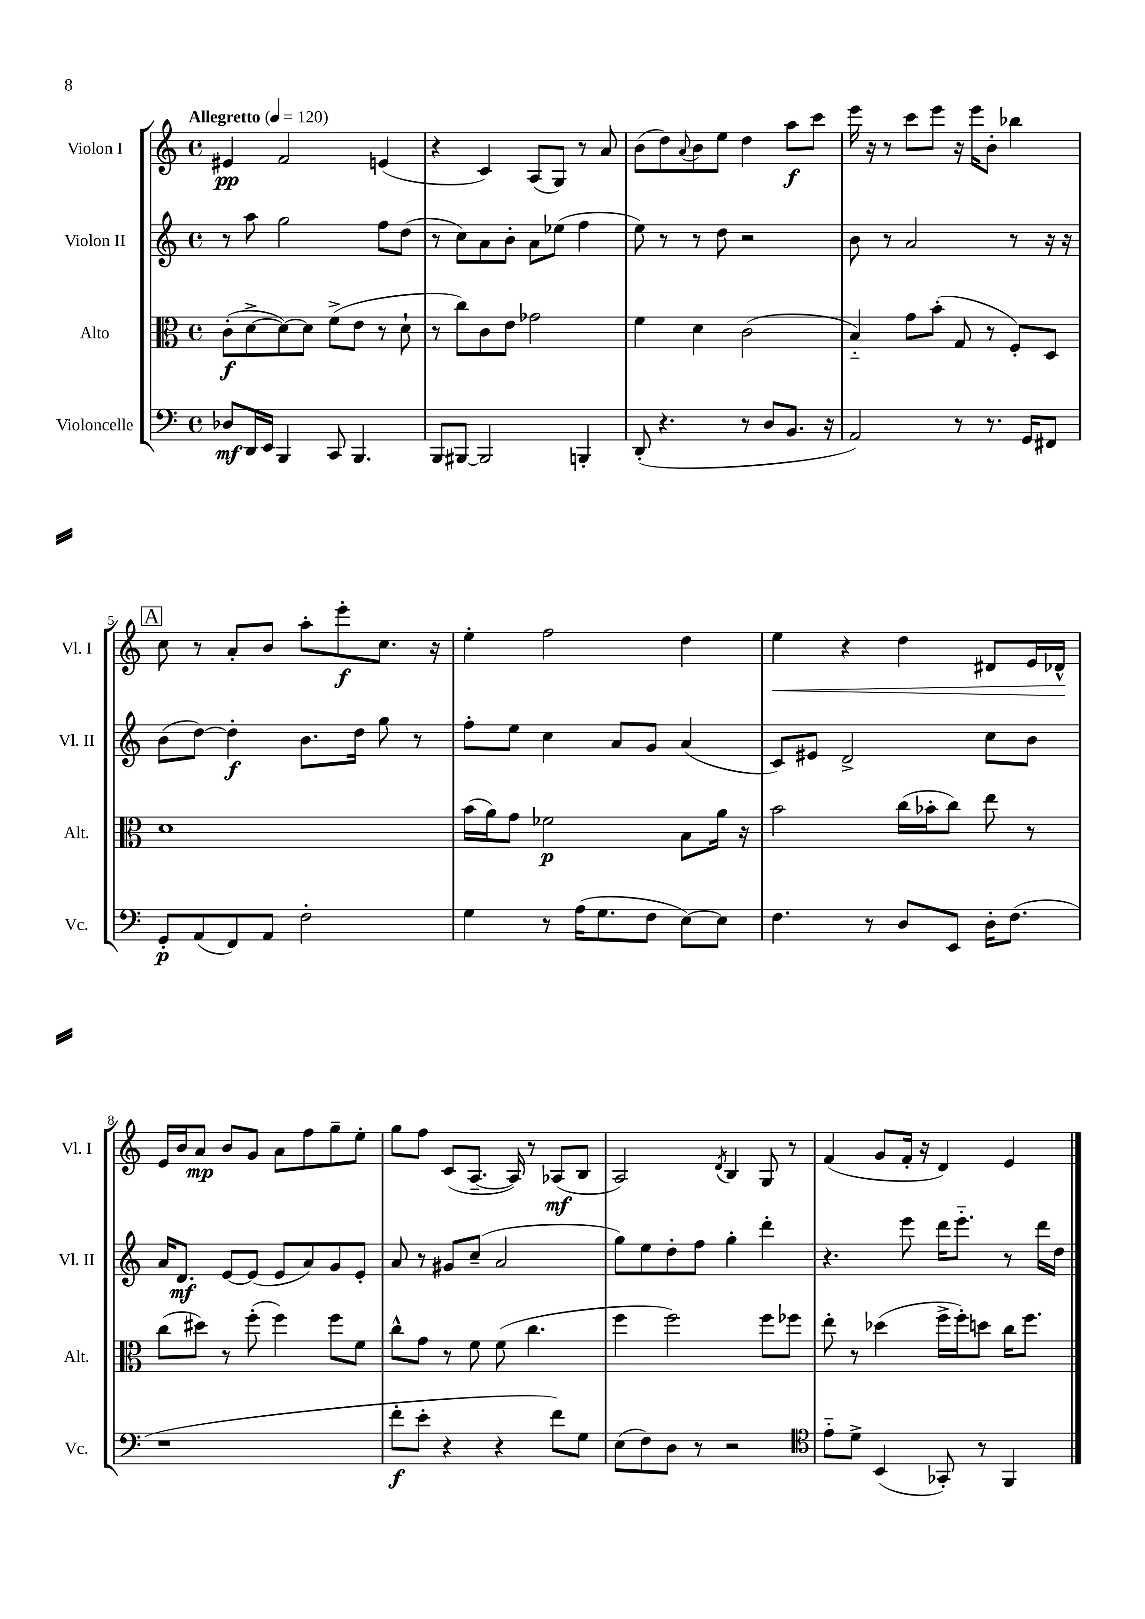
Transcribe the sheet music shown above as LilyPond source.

<<
\new StaffGroup <<
\new Staff = "s0" \with { instrumentName = "Violon I" shortInstrumentName = "Vl. I" } {
    \clef treble \key c \major \defaultTimeSignature \time 4/4 \tempo "Allegretto" 4 = 120
    eis'4\pp f'2 e'4( |
    r4 c'4) a8( g8) r8 a'8 |
    b'8( d''8) \appoggiatura { a'8 } b'8 e''8 d''4 a''8\f c'''8 |
    e'''16 r16 r8 c'''8 e'''8 r16 e'''16 b'8-. bes''4 |
    \mark \markup { \box "A" } c''8 r8 a'8-. b'8 a''8-. e'''8-.\f c''8. r16 |
    e''4-. f''2 d''4 |
    e''4\< r4 d''4 dis'8 e'16 des'16-^\! |
    e'16 b'16 a'8\mp b'8 g'8 a'8 f''8 g''8-- e''8-. |
    g''8 f''8 c'8( a8.~-- a16) r8 aes8\mf( b8 |
    a2) \acciaccatura { d'8 } b4 g8 r8 |
    f'4( g'8 f'16-. r16 d'4) e'4 \bar "|." |
}
\new Staff = "s1" \with { instrumentName = "Violon II" shortInstrumentName = "Vl. II" } {
    \clef treble \key c \major \defaultTimeSignature \time 4/4
    r8 a''8 g''2 f''8 d''8( |
    r8 c''8) a'8 b'8-. a'8 ees''8( f''4 |
    e''8) r8 r8 d''8 r2 |
    b'8 r8 a'2 r8 r16 r16 |
    \mark \markup { \box "A" } b'8( d''8~) d''4-.\f b'8. d''16 g''8 r8 |
    f''8-. e''8 c''4 a'8 g'8 a'4( |
    c'8) eis'8 d'2-> c''8 b'8 |
    a'16 d'8.\mf e'8~ e'8( e'8 a'8) g'8 e'8-. |
    a'8 r8 gis'8 c''8--( a'2 |
    g''8) e''8 d''8-. f''8 g''4-. d'''4-. |
    r4. e'''8 d'''16 e'''8.-_ r8 d'''16 d''16 \bar "|." |
}
\new Staff = "s2" \with { instrumentName = "Alto" shortInstrumentName = "Alt." } {
    \clef alto \key c \major \defaultTimeSignature \time 4/4
    c'8-.\f( d'8~-> d'8~) d'8 f'8->( e'8 r8 d'8-! |
    r8 c''8) c'8 e'8 ges'2 |
    f'4 d'4 c'2( |
    b4-_) g'8 b'8-.( g8 r8 f8-.) d8 |
    \mark \markup { \box "A" } d'1 |
    b'16( a'16) g'8 fes'2\p b8 a'16 r16 |
    b'2 c''16( bes'16-. c''8) e''8 r8 |
    c''8( dis''8) r8 f''8-.( f''4) f''8 f'8 |
    c''8-^ g'8 r8 f'8 f'8( c''4. |
    f''4 f''2) f''8 fes''8 |
    e''8-. r8 des''4( f''16-> f''16-.) d''8 c''16 f''8. \bar "|." |
}
\new Staff = "s3" \with { instrumentName = "Violoncelle" shortInstrumentName = "Vc." } {
    \clef bass \key c \major \defaultTimeSignature \time 4/4
    des8\mf d,16 e,16 b,,4 c,8 b,,4. |
    b,,8 bis,,8~ bis,,2 b,,4-. |
    d,8-.( r4. r8 d8 b,8. r16 |
    a,2) r8 r8. g,16 fis,8 |
    \mark \markup { \box "A" } g,8-.\p a,8( f,8) a,8 f2-. |
    g4 r8 a16( g8. f8 e8~) e8 |
    f4. r8 d8 e,8 d16-. f8.( |
    r1 |
    f'8-.\f e'8-. r4 r4 f'8) g8 |
    e8( f8) d8 r8 r2 |
    \clef tenor e'8-_ d'8-> b,4( ges,8-.) r8 f,4 \bar "|." |
}
>>
>>
